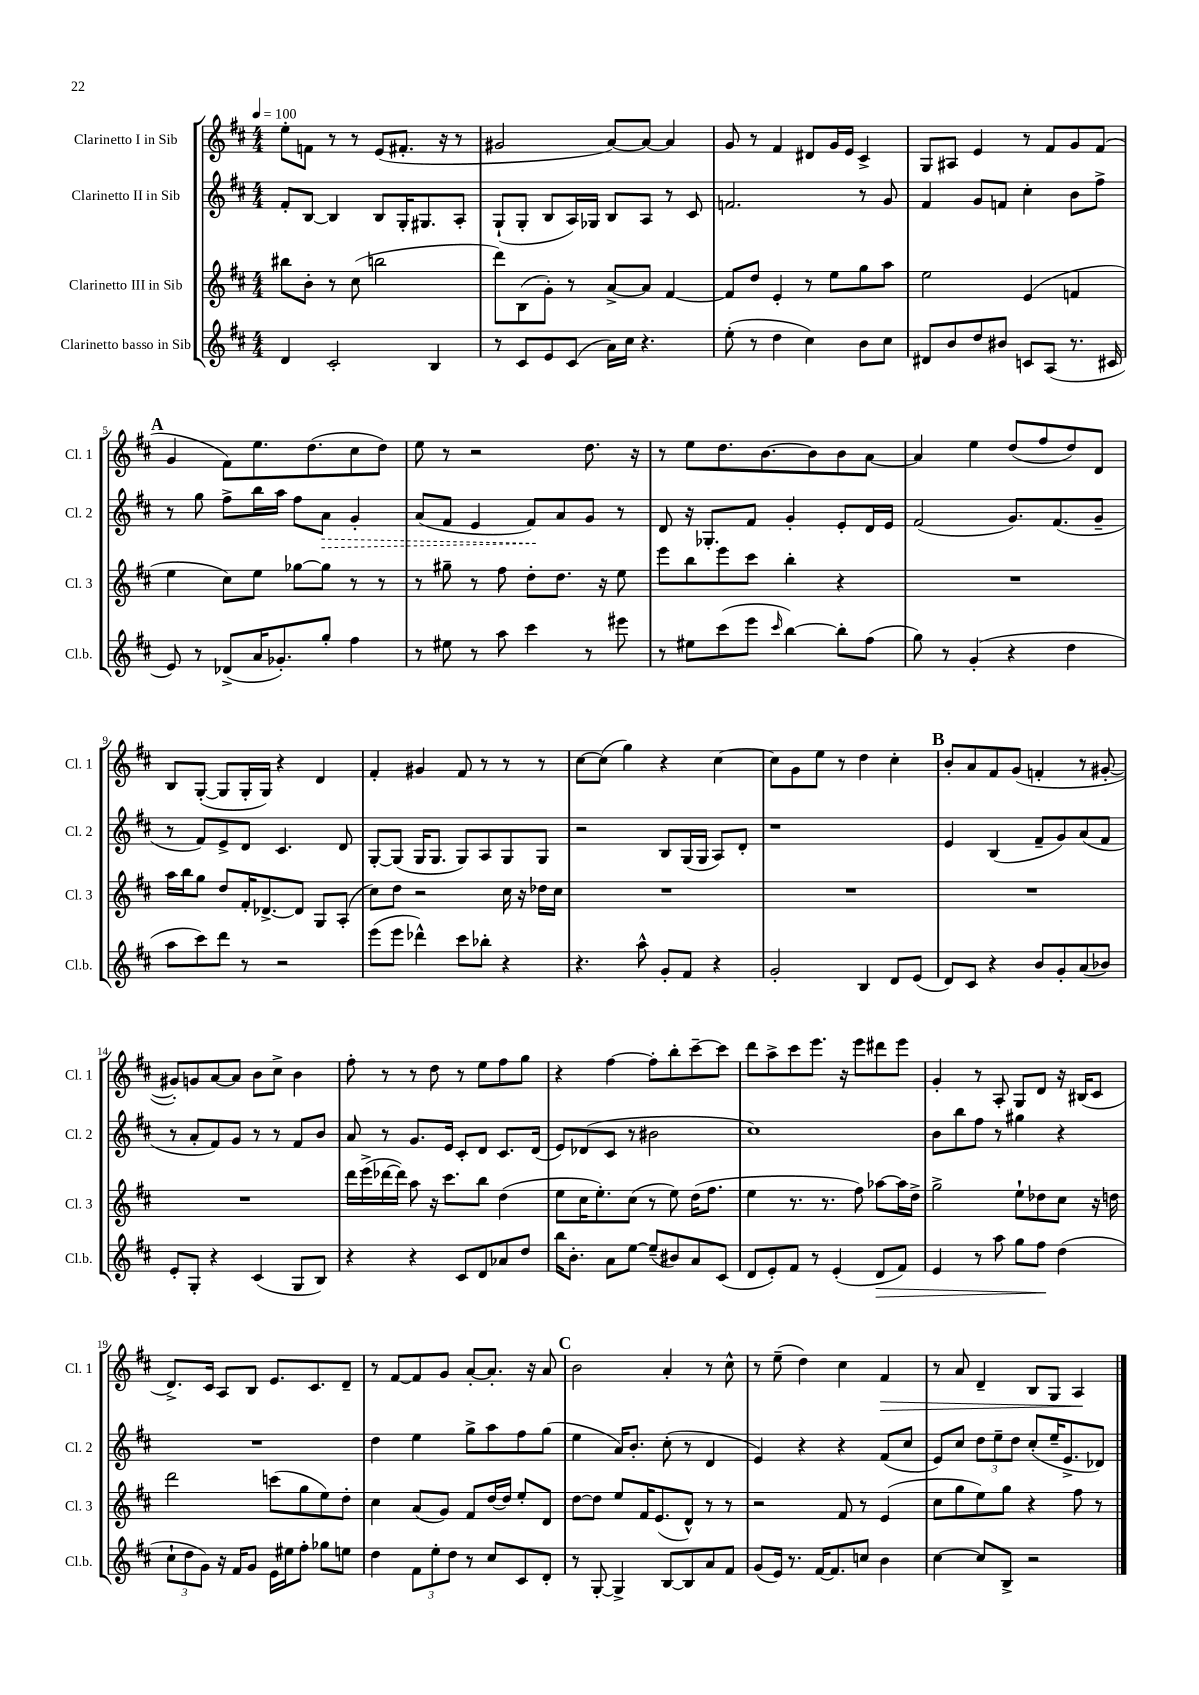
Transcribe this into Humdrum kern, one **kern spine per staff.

**kern	**dynam	**kern	**kern	**dynam	**kern	**dynam
*part4	*part4	*part3	*part2	*part2	*part1	*part1
*staff4	*staff4	*staff3	*staff2	*staff2	*staff1	*staff1
*I"Clarinetto basso in Sib	*	*I"Clarinetto III in Sib	*I"Clarinetto II in Sib	*	*I"Clarinetto I in Sib	*
*I'Cl.b.	*	*I'Cl. 3	*I'Cl. 2	*	*I'Cl. 1	*
*clefG2	*	*clefG2	*clefG2	*	*clefG2	*
*k[f#c#]	*	*k[f#c#]	*k[f#c#]	*	*k[f#c#]	*
*M4/4	*	*M4/4	*M4/4	*	*M4/4	*
*MM100	*	*MM100	*MM100	*	*MM100	*
=1	=1	=1	=1	=1	=1	=1
4d/	.	8bb#X\L	8f#'/L	.	8ee'\L	.
.	.	8b'\J	[8B/J	.	8fn\J	.
2c#'/	.	8r	4B/]	.	8r	.
.	.	(8cc#\	.	.	8r	.
.	.	2bbn\	8B/L	.	(8e/L	.
.	.	.	16G'/K	.	8.f#X'/J	.
.	.	.	8.G#X/	.	.	.
4B/	.	.	.	.	.	.
.	.	.	.	.	16r	.
.	.	.	8A'/J	.	8r	.
=2	=2	=2	=2	=2	=2	=2
8r	.	8ddd\L)	(8G`/L	.	2g#X/	.
8c#/L	.	(8B\	8G'/J	.	.	.
8e/	.	8g'\J)	8B/L	.	.	.
(8c#/J	.	8r	16A/L)	.	.	.
.	.	.	16G-X/JJ	.	.	.
16a\LL)	.	[8a^/L	8B/L	.	[8a/L)	.
16cc#\JJ	.	.	.	.	.	.
4.r	.	8a/J]	8A/J	.	8a/J_	.
.	.	[4f#/	8r	.	4a/]	.
.	.	.	8c#/	.	.	.
=3	=3	=3	=3	=3	=3	=3
(8ee'\	.	8f#/L]	2.fn/	.	8g/	.
8r	.	8dd/J	.	.	8r	.
4dd\	.	4e'/	.	.	4f#/	.
4cc#\)	.	8r	.	.	8d#X/L	.
.	.	8ee\L	.	.	16g/L	.
.	.	.	.	.	16e/JJ	.
8b\L	.	8gg\	8r	.	4c#^/	.
8cc#\J	.	8aa\J	8g/	.	.	.
=4	=4	=4	=4	=4	=4	=4
8d#X/L	.	2ee\	4f#/	.	8G/L	.
8b/	.	.	.	.	8A#X/J	.
8dd/	.	.	8g/L	.	4e/	.
8b#X/J	.	.	8fn/J	.	.	.
8cn/L	.	(4e/	4cc#'\	.	8r	.
(8A/J	.	.	.	.	8f#/L	.
8.r	.	4fn/	8b\L	.	8g/	.
.	.	.	8ff#^\J	.	(8f#/J	.
16c#X/	.	.	.	.	.	.
!!LO:LB:g=z
!!LO:REH:place=s1:t=A
=5	=5	=5	=5	=5	=5	=5
8e/)	.	4ee\	8r	.	4g/	.
8r	.	.	8gg\	.	.	.
(8d-X^/L	.	8cc#\L)	8ff#^\L	.	8f#\L)	.
16a/K	.	8ee\J	16bb\L	.	8.ee\	.
8.g-X'/)	.	.	16aa\JJ	.	.	.
.	.	[8gg-X\L	8ff#\L	.	.	.
.	.	.	.	.	(8.dd\	.
!	!	!	!	!LO:HP:b	!	!
8gg'/J	.	8gg-\J]	8a\J	>	.	.
4ff#\	.	8r	4g'/	.	8cc#\	.
.	.	8r	.	.	8dd\J)	.
=6	=6	=6	=6	=6	=6	=6
8r	.	8r	(8a/L	.	8ee\	.
8ee#X\	.	8gg#X~\	8f#/J	.	8r	.
8r	.	8r	4e/	.	2r	.
8aa\	.	8ff#\	.	.	.	.
4ccc#\	.	8dd'\L	8f#/L)	.	.	.
.	.	8.dd\J	8a/	]	.	.
8r	.	.	8g/J	.	8.dd\	.
.	.	16r	.	.	.	.
8eee#X\	.	8ee\	8r	.	.	.
.	.	.	.	.	16r	.
=7	=7	=7	=7	=7	=7	=7
8r	.	8eee\L	8d/	.	8r	.
8ee#X\L	.	8bb\	16r	.	8ee\L	.
.	.	.	8.G-X'/L	.	.	.
(8ccc#\	.	8eee\	.	.	8.dd\	.
8eee\J	.	8ccc#\J	8f#/J	.	.	.
.	.	.	.	.	[8.b\	.
16qqccc#/	.	.	.	.	.	.
[4bb\)	.	4bb'\	4g'/	.	.	.
.	.	.	.	.	8b\]	.
8bb'\L]	.	4r	8e'/L	.	8b\	.
(8ff#\J	.	.	16d/L	.	[8a\J	.
.	.	.	16e/JJ	.	.	.
=8	=8	=8	=8	=8	=8	=8
8gg\)	.	1r	(2f#/	.	4a/]	.
8r	.	.	.	.	.	.
(4g'/	.	.	.	.	4ee\	.
4r	.	.	8.g/L)	.	(8dd/L	.
.	.	.	.	.	8ff#/	.
.	.	.	(8.f#/	.	.	.
4dd\	.	.	.	.	8dd/)	.
.	.	.	8g~/J	.	8d/J	.
!!LO:LB:g=z
=9	=9	=9	=9	=9	=9	=9
8aa\L	.	16aa\LL	8r	.	8B/L	.
.	.	16bb\J	.	.	.	.
8ccc#\)	.	8gg\J	8f#/L)	.	([8G'/J	.
8ddd\J	.	8dd/L	8e^/	.	8G/L]	.
8r	.	16f#'/K	8d/J	.	16G'/L	.
.	.	[8.d-X^/	.	.	16G/JJ)	.
2r	.	.	4.c#/	.	4r	.
.	.	8d-/J]	.	.	.	.
.	.	8G/L	.	.	4d/	.
.	.	(8A'/J	8d/	.	.	.
=10	=10	=10	=10	=10	=10	=10
(8eee\L	.	8cc#\L)	[8G'/L	.	4f#'/	.
8eee\J	.	8dd\J	(8G/J]	.	.	.
4ddd-X^^\)	.	2r	16G/KL	.	4g#X/	.
.	.	.	8.G/J	.	.	.
8ccc#\L	.	.	8G/L)	.	8f#/	.
8bb-X'\J	.	.	8A/	.	8r	.
4r	.	16cc#\	8G/	.	8r	.
.	.	16r	.	.	.	.
.	.	16dd-X\LL	8G/J	.	8r	.
.	.	16cc#\JJ	.	.	.	.
=11	=11	=11	=11	=11	=11	=11
4.r	.	1r	2r	.	[8cc#\L	.
.	.	.	.	.	(8cc#\J]	.
.	.	.	.	.	4gg\)	.
8aa^^\	.	.	.	.	.	.
8g'/L	.	.	8B/L	.	4r	.
8f#/J	.	.	(16G/L	.	.	.
.	.	.	16G/JJ	.	.	.
4r	.	.	8A/L)	.	[4cc#\	.
.	.	.	8d'/J	.	.	.
=12	=12	=12	=12	=12	=12	=12
2g'/	.	1r	1r	.	8cc#\L]	.
.	.	.	.	.	8g\	.
.	.	.	.	.	8ee\J	.
.	.	.	.	.	8r	.
4B/	.	.	.	.	4dd\	.
8d/L	.	.	.	.	4cc#'\	.
(8e/J	.	.	.	.	.	.
!!LO:REH:place=s1:t=B
=13	=13	=13	=13	=13	=13	=13
8d/L)	.	1r	4e/	.	8b'/L	.
8c#/J	.	.	.	.	8a/	.
4r	.	.	(4B/	.	8f#/	.
.	.	.	.	.	(8g/J	.
8b/L	.	.	8f#~/L	.	4fn'/	.
8g'/	.	.	8g/)	.	.	.
(8a/	.	.	(8a/	.	8r	.
8b-X/J)	.	.	8f#/J	.	[8g#X'/	.
!!LO:LB:g=z
=14	=14	=14	=14	=14	=14	=14
8e'/L	.	1r	8r	.	8g#X'/L])	.
8G'/J	.	.	8a'/L	.	8gn/	.
4r	.	.	8f#/)	.	[8a/	.
.	.	.	8g/J	.	8a/J]	.
(4c#/	.	.	8r	.	8b\L	.
.	.	.	8r	.	8cc#^\J	.
8G/L	.	.	8f#/L	.	4b\	.
8B/J)	.	.	8b/J	.	.	.
=15	=15	=15	=15	=15	=15	=15
4r	.	16ddd\LL	8a/	.	8ff#'\	.
.	.	(16eee^\	.	.	.	.
.	.	[16ddd-X\	8r	.	8r	.
.	.	16ddd-\JJ])	.	.	.	.
4r	.	8aa\	8.g/L	.	8r	.
.	.	16r	.	.	8dd\	.
.	.	8.ccc#\L	16e/Jk	.	.	.
8c#/L	.	.	8c#'/L	.	8r	.
8d/	.	8bb\J	8d/J	.	8ee\L	.
8a-X/	.	(4dd\	8.c#/L	.	8ff#\	.
8dd/J	.	.	.	.	8gg\J	.
.	.	.	(16d/Jk	.	.	.
=16	=16	=16	=16	=16	=16	=16
16bb\KL	.	8ee\L	8e/L)	.	4r	.
8.b'\J	.	.	.	.	.	.
.	.	16cc#\K	(8d-X/	.	.	.
.	.	8.ee'\)	.	.	.	.
8a\L	.	.	8c#/J	.	[4ff#\	.
[8ee\J	.	(8cc#\J	8r	.	.	.
(8ee~/L]	.	8r	2b#X\	.	8ff#'\L]	.
8b#X/)	.	8ee\)	.	.	8bb'\	.
8a/	.	(16dd\KL	.	.	[8ccc#~\	.
.	.	8.ff#\J	.	.	.	.
(8c#/J	.	.	.	.	8ccc#\J]	.
=17	=17	=17	=17	=17	=17	=17
8d/L	.	4ee\	1cc#)	.	8ddd\L	.
8e'/)	.	.	.	.	8aa^\	.
8f#/J	.	8.r	.	.	8ccc#\	.
8r	.	.	.	.	8.eee\J	.
.	.	8.r	.	.	.	.
(4e'/	.	.	.	.	.	.
.	.	.	.	.	16r	.
.	.	8ff#\)	.	.	8eee\L	.
!	!LO:HP:b	!	!	!	!	!
8d/L	>	[8aa-X\L	.	.	8ddd#X\	.
8f#/J)	.	16aa-\L]	.	.	8eee\J	.
.	.	16dd^\JJ	.	.	.	.
=18	=18	=18	=18	=18	=18	=18
4e/	.	2gg^\	8b\L	.	4g'/	.
.	.	.	8bb\	.	.	.
8r	.	.	8ff#\J	.	8r	.
8aa\	.	.	8r	.	8A'/	.
8gg\L	.	8ee`\L	4gg#X\	.	8G/L	.
8ff#\J	.	8dd-X\	.	.	8d/J	.
(4dd\	]	8cc#\J	4r	.	16r	.
.	.	.	.	.	(16B#X/KL	.
.	.	16r	.	.	8c#/J	.
.	.	16ddn\	.	.	.	.
!!LO:LB:g=z
=19	=19	=19	=19	=19	=19	=19
12cc#`\L	.	2ddd\	1r	.	8.d^/L)	.
12dd\	.	.	.	.	.	.
12g\J)	.	.	.	.	.	.
.	.	.	.	.	16c#/Jk	.
16r	.	.	.	.	8A/L	.
16f#/KL	.	.	.	.	.	.
8g/J	.	.	.	.	8B/J	.
16e\LL	.	(8cccn\L	.	.	8.e/L	.
16ee#X\J	.	.	.	.	.	.
8ff#'\J	.	8gg\	.	.	.	.
.	.	.	.	.	8.c#/	.
8gg-X\L	.	8ee\)	.	.	.	.
8een\J	.	8dd'\J	.	.	8d~/J	.
=20	=20	=20	=20	=20	=20	=20
4dd\	.	4cc#\	4dd\	.	8r	.
.	.	.	.	.	[8f#/L	.
12f#\L	.	(8a/L	4ee\	.	8f#/]	.
12ee'\	.	.	.	.	.	.
.	.	8g/J)	.	.	8g/J	.
12dd\J	.	.	.	.	.	.
8r	.	8f#/L	8gg^\L	.	[8a'/L	.
8cc#/L	.	[16dd/L	8aa\	.	8.a'/J]	.
.	.	16dd/JJ]	.	.	.	.
8c#/	.	8ee'/L	8ff#\	.	.	.
.	.	.	.	.	16r	.
8d'/J	.	8d/J	(8gg\J	.	8a/	.
!!LO:REH:place=s1:t=C
=21	=21	=21	=21	=21	=21	=21
8r	.	[8dd\L	4ee\	.	2b\	.
[8G'/	.	8dd\J]	.	.	.	.
4G^/]	.	8ee/L	16a/KL)	.	.	.
.	.	.	8.b'/J	.	.	.
.	.	16f#/K	.	.	.	.
.	.	(8.e/	.	.	.	.
[8B/L	.	.	(8cc#'\	.	4a'/	.
8B/]	.	8d^^/J)	8r	.	.	.
8a/	.	8r	4d/	.	8r	.
8f#/J	.	8r	.	.	8cc#^^\	.
=22	=22	=22	=22	=22	=22	=22
(8g/L	.	2r	4e/)	.	8r	.
16e/Jk)	.	.	.	.	(8ee~\	.
8.r	.	.	.	.	.	.
.	.	.	4r	.	4dd\)	.
[16f#/KL	.	.	.	.	.	.
8.f#/]	.	.	.	.	.	.
.	.	8f#/	4r	.	4cc#\	.
8ccn/J	.	8r	.	.	.	.
!	!	!	!	!	!	!LO:HP:b
4b\	.	(4e/	(8f#/L	.	4f#/	>
.	.	.	8cc#/J	.	.	.
=23	=23	=23	=23	=23	=23	=23
[4cc#\	.	8cc#\L	8e/L)	.	8r	.
.	.	8gg\	8cc#/J	.	8a/	.
8cc#/L]	.	8ee\)	12dd\L	.	4d~/	.
.	.	.	12ee~\	.	.	.
8B^/J	.	8gg\J	.	.	.	.
.	.	.	12dd\J	.	.	.
2r	.	4r	(8cc#'/L	.	8B/L	.
.	.	.	16ee~/K	.	8G/J	.
.	.	.	8.e^/	.	.	.
.	.	8ff#\	.	.	4A/	.
.	.	8r	8d-X/J)	.	.	.
.	.	.	.	.	.	]
==	==	==	==	==	==	==
*-	*-	*-	*-	*-	*-	*-
